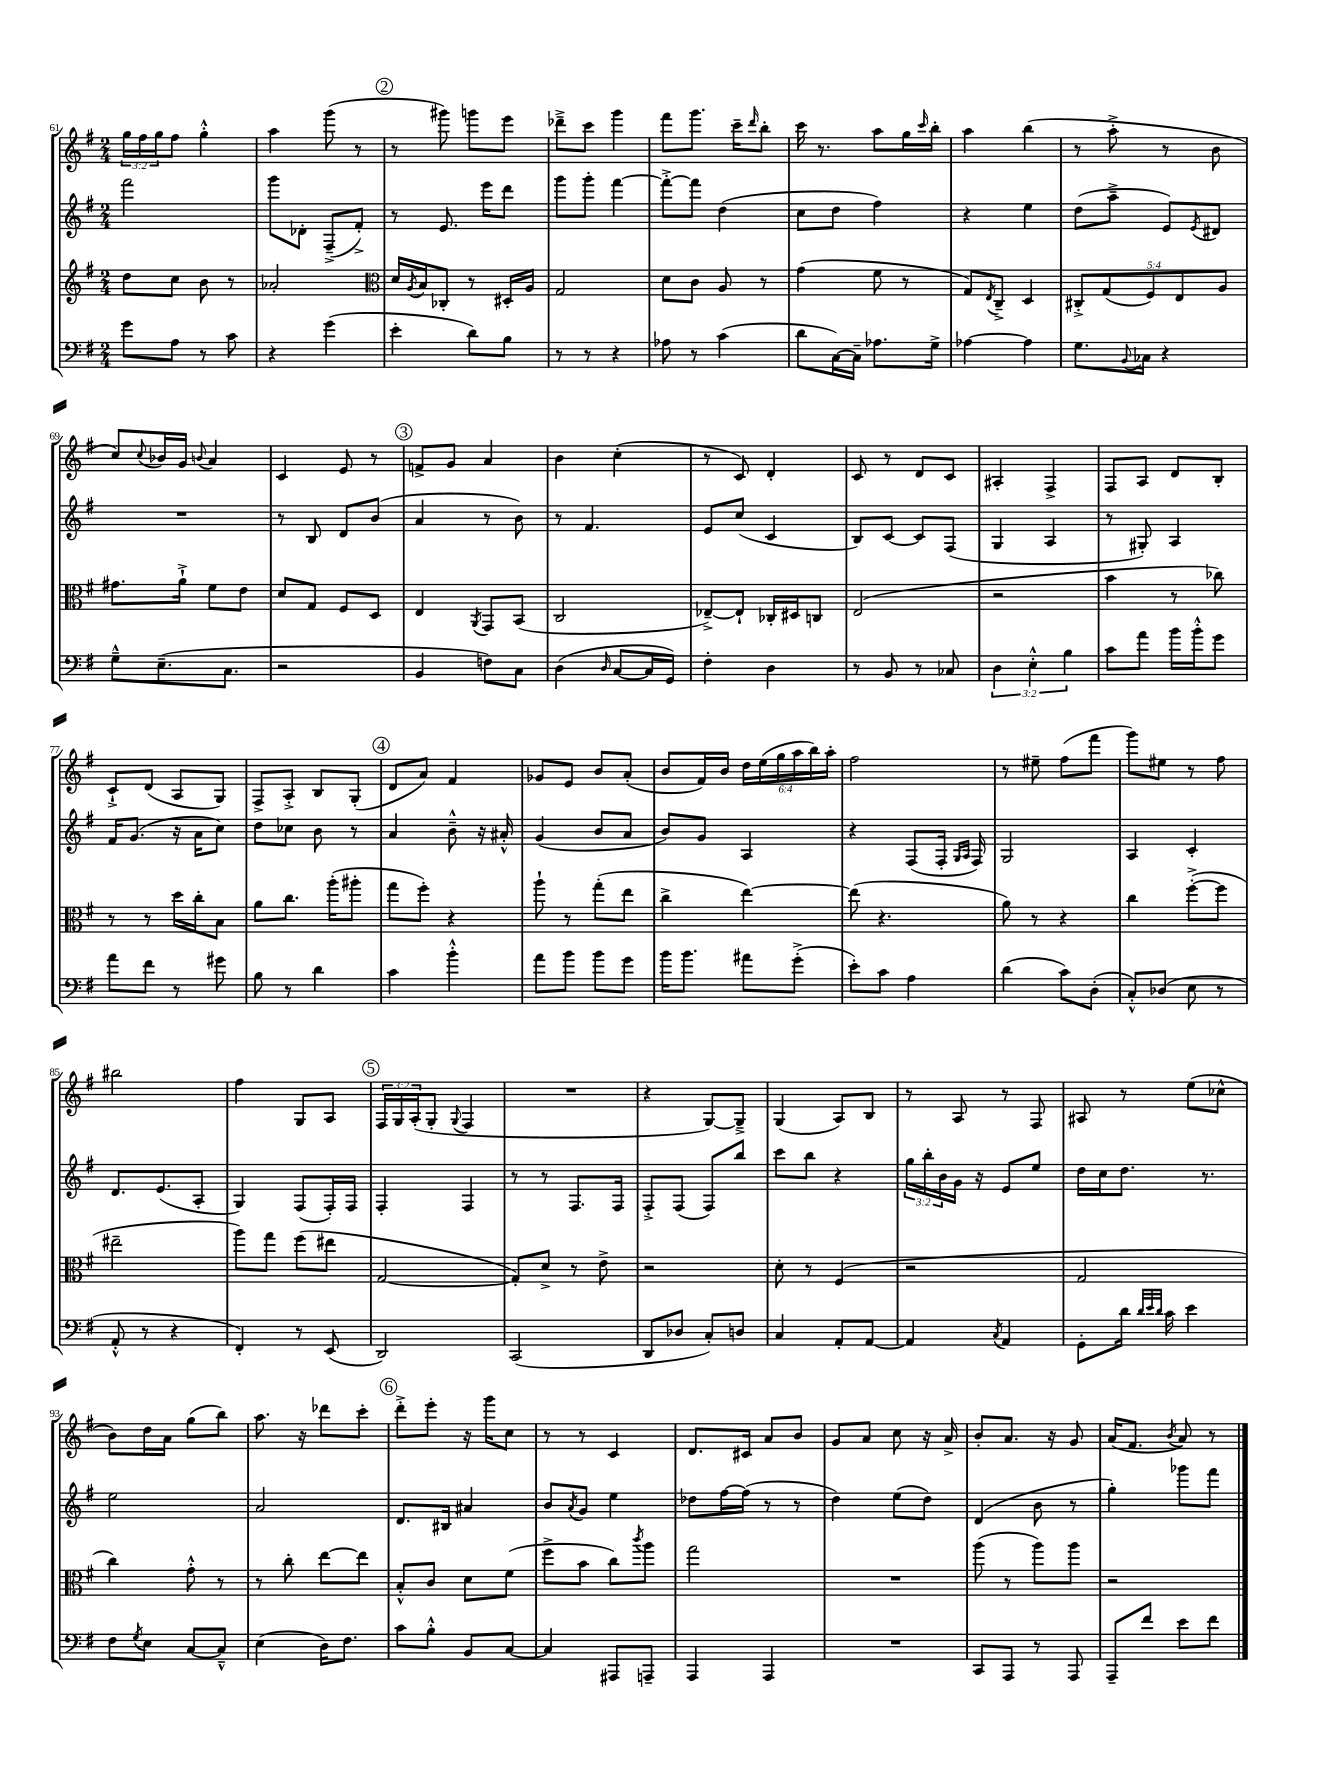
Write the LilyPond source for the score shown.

<<
\new StaffGroup <<
\new Staff = "s0" {
    \clef treble \key g \major \numericTimeSignature \time 2/4 \override Staff.TupletNumber.text = #tuplet-number::calc-fraction-text
    \tuplet 3/2 { g''16 fis''16 g''16 } fis''8 g''4-.-^ |
    a''4 g'''8( r8 |
    \mark \markup { \circle "2" } r8 gis'''8) g'''8 e'''8 |
    des'''8---> c'''8 g'''4 |
    fis'''8 g'''8. c'''16-- \grace { d'''16 } b''8-. |
    c'''16 r8. a''8 g''16 \grace { c'''16 } b''16-. |
    a''4 b''4( |
    r8 a''8-.-> r8 b'8 |
    c''8) \appoggiatura { c''8 } bes'16 g'16 \appoggiatura { b'8 } a'4 |
    c'4 e'8 r8 |
    \mark \markup { \circle "3" } f'8-> g'8 a'4 |
    b'4 c''4-.( |
    r8 c'8) d'4-. |
    c'8 r8 d'8 c'8 |
    ais4-. fis4-> |
    fis8 a8 d'8 b8-. |
    c'8-!-> d'8( a8 g8) |
    fis8-> a8-.-> b8 g8-.( |
    \mark \markup { \circle "4" } d'8 a'8) fis'4 |
    ges'8 e'8 b'8 a'8-.( |
    b'8 fis'16) b'16 \tuplet 6/4 { d''16 e''16( g''16 a''16 b''16) a''16-. } |
    fis''2 |
    r8 eis''8-- fis''8( fis'''8 |
    g'''8) eis''8 r8 fis''8 |
    bis''2 |
    fis''4 g8 a8 |
    \mark \markup { \circle "5" } \tuplet 3/2 { fis16 g16 a16-.( } g8-. \appoggiatura { g8 } fis4 |
    R2 |
    r4 g8~) g8---> |
    g4( a8) b8 |
    r8 a8 r8 fis8 |
    ais8 r8 e''8( ces''8-^ |
    b'8) d''16 a'16 g''8( b''8) |
    a''8. r16 des'''8 c'''8-. |
    \mark \markup { \circle "6" } d'''8-.-> e'''8-. r16 g'''16 c''8 |
    r8 r8 c'4 |
    d'8. cis'16 a'8 b'8 |
    g'8 a'8 c''8 r16 a'16-> |
    b'8-. a'8. r16 g'8 |
    a'16( fis'8. \acciaccatura { b'8 } a'8) r8 \bar "|." |
}
\new Staff = "s1" {
    \clef treble \key g \major \numericTimeSignature \time 2/4 \override Staff.TupletNumber.text = #tuplet-number::calc-fraction-text
    fis'''2 |
    g'''8 des'8-. fis8--->( fis'8-.->) |
    \mark \markup { \circle "2" } r8 e'8. e'''16 d'''8 |
    g'''8 g'''8-. fis'''4~ |
    fis'''8~-.-> fis'''8 d''4( |
    c''8 d''8 fis''4) |
    r4 e''4 |
    d''8( a''8---> e'8) \acciaccatura { e'8 } dis'8 |
    R2 |
    r8 b8 d'8 b'8( |
    \mark \markup { \circle "3" } a'4 r8 b'8) |
    r8 fis'4. |
    e'8 c''8( c'4 |
    b8) c'8~ c'8 fis8( |
    g4 a4 |
    r8 gis8-.) a4 |
    fis'16 g'8.( r16 a'16 c''8) |
    d''8 ces''8 b'8 r8 |
    \mark \markup { \circle "4" } a'4 b'8---^ r16 ais'16-.-^ |
    g'4( b'8 a'8 |
    b'8) g'8 a4 |
    r4 fis8( fis16-. \grace { g16 a16 } fis16) |
    g2 |
    a4 c'4-. |
    d'8. e'8.( a8-. |
    g4) fis8( fis16-.) fis16 |
    \mark \markup { \circle "5" } fis4-. fis4 |
    r8 r8 fis8. fis16 |
    fis8-.-> fis8( fis8) b''8 |
    c'''8 b''8 r4 |
    \tuplet 3/2 { g''16 b''16-. b'16 } g'16 r16 e'8 e''8 |
    d''16 c''16 d''8. r8. |
    e''2 |
    a'2 |
    \mark \markup { \circle "6" } d'8. bis16 ais'4 |
    b'8 \acciaccatura { a'8 } g'8 e''4 |
    des''8 fis''16~ fis''16( r8 r8 |
    d''4) e''8( d''8) |
    d'4( b'8 r8 |
    g''4-.) ges'''8 fis'''8 \bar "|." |
}
\new Staff = "s2" {
    \clef treble \key g \major \numericTimeSignature \time 2/4 \override Staff.TupletNumber.text = #tuplet-number::calc-fraction-text
    d''8 c''8 b'8 r8 |
    aes'2-. |
    \mark \markup { \circle "2" } \clef alto d'16 \acciaccatura { a8 } b16 ces8-. r8 dis16-. a16 |
    g2 |
    d'8 c'8 a8 r8 |
    g'4( fis'8 r8 |
    g8) \acciaccatura { e8 } c8---> d4 |
    \tuplet 5/4 { cis8-.-> g8( fis8) e8 a8 } |
    gis'8. a'16-!-> fis'8 e'8 |
    d'8 g8 fis8 d8 |
    \mark \markup { \circle "3" } e4 \acciaccatura { a,8 } g,8 b,8( |
    c2 |
    ees8~--->) ees8-! ces16-. dis16 c8 |
    e2( |
    r2 |
    b'4 r8 ces''8) |
    r8 r8 d''16 c''16-. b8 |
    a'8 c''8. a''16-.( ais''8-. |
    \mark \markup { \circle "4" } g''8 fis''8-.) r4 |
    a''8-! r8 g''8-.( e''8 |
    c''4-> e''4~) |
    e''8( r4. |
    a'8) r8 r4 |
    c''4 fis''8~-.->( fis''8 |
    eis''2-- |
    a''8) g''8 fis''8( eis''8 |
    \mark \markup { \circle "5" } g2~ |
    g8-.) d'8-> r8 e'8-> |
    r2 |
    d'8-. r8 fis4( |
    r2 |
    g2 |
    c''4) g'8-.-^ r8 |
    r8 c''8-. e''8~ e''8 |
    \mark \markup { \circle "6" } b8-.-^ c'8 d'8 fis'8( |
    fis''8-> b'8 c''8) \acciaccatura { c'''8 } a''8 |
    g''2 |
    R2 |
    a''8( r8 a''8) a''8 |
    r2 \bar "|." |
}
\new Staff = "s3" {
    \clef bass \key g \major \numericTimeSignature \time 2/4 \override Staff.TupletNumber.text = #tuplet-number::calc-fraction-text
    g'8 a8 r8 c'8 |
    r4 g'4( |
    \mark \markup { \circle "2" } e'4-. d'8) b8 |
    r8 r8 r4 |
    aes8 r8 c'4( |
    d'8 c16~) c16-- aes8. g16-> |
    aes4~ aes4 |
    g8. \appoggiatura { b,8 } ces16 r4 |
    g8---^ e8.--( c8. |
    r2 |
    \mark \markup { \circle "3" } b,4 f8) c8 |
    d4( \grace { d16 } c8~ c16 g,16) |
    fis4-. d4 |
    r8 b,8 r8 ces8 |
    \tuplet 3/2 { d4 e4-.-^ b4 } |
    c'8 a'8 b'16 b'16-.-^ g'8 |
    a'8 fis'8 r8 gis'8 |
    b8 r8 d'4 |
    \mark \markup { \circle "4" } c'4 b'4-.-^ |
    a'8 b'8 b'8 g'8 |
    b'16 b'8. ais'8 g'8-.->( |
    e'8-.) c'8 a4 |
    d'4( c'8) d8-.( |
    c8-.-^) des8( e8 r8 |
    a,8-.-^ r8 r4 |
    fis,4-.) r8 e,8( |
    \mark \markup { \circle "5" } d,2) |
    c,2( |
    d,8 des8 c8-.) d8 |
    c4 a,8-. a,8~ |
    a,4 \acciaccatura { c8 } a,4 |
    g,8-. d'16 \grace { d'32 e'32 d'32 } c'16 e'4 |
    fis8 \acciaccatura { g8 } e8 c8~ c8---^ |
    e4( d16) fis8. |
    \mark \markup { \circle "6" } c'8 b8-.-^ b,8 c8~ |
    c4 ais,,8 a,,8-- |
    a,,4 a,,4 |
    R2 |
    c,8 a,,8 r8 a,,8 |
    a,,8-- fis'8 e'8 fis'8 \bar "|." |
}
>>
>>
\layout { \context { \Score currentBarNumber = #61 } }
